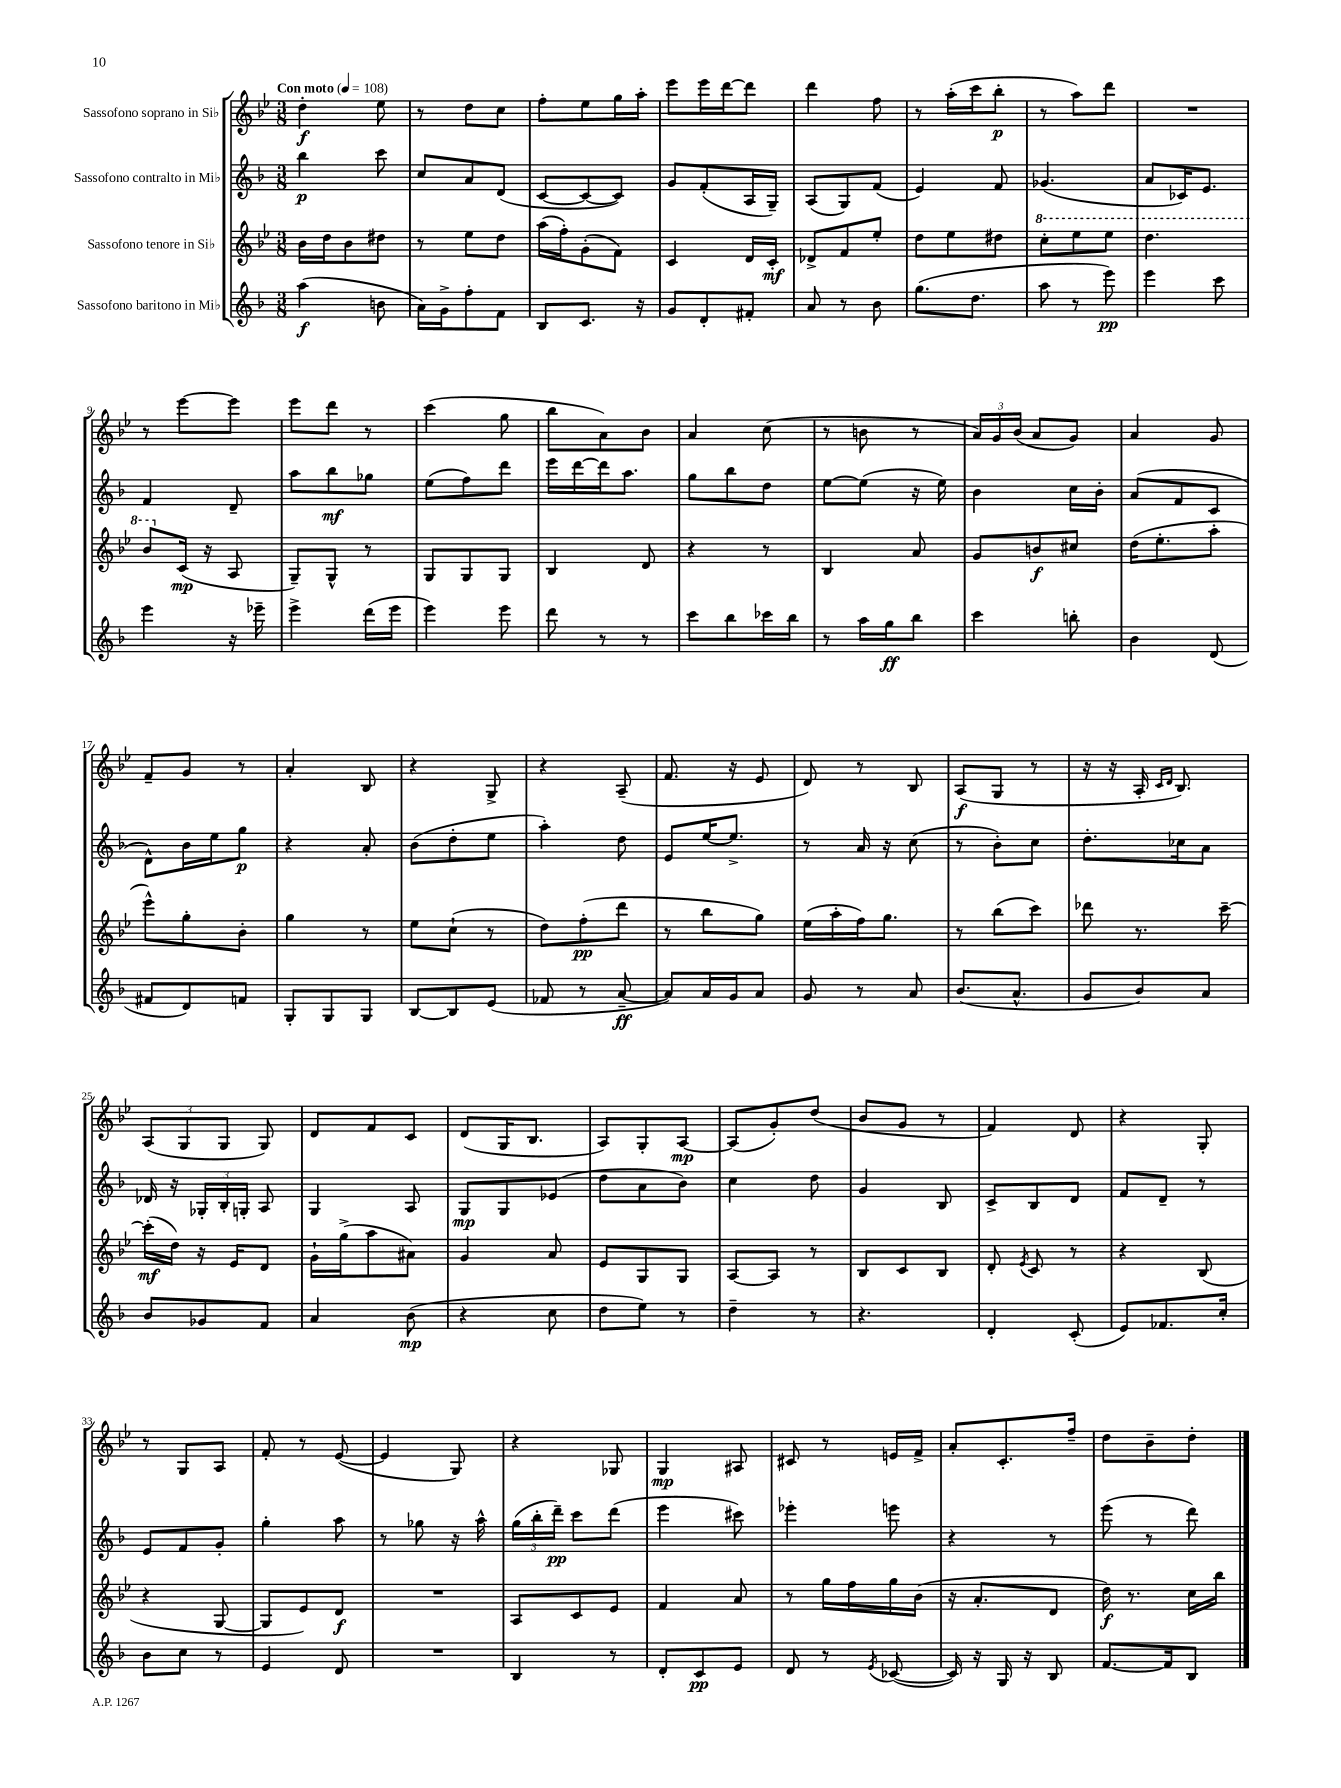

**kern	**kern	**kern	**kern
*staff4	*staff3	*staff2	*staff1
*clefG2	*clefG2	*clefG2	*clefG2
*k[b-]	*k[b-e-]	*k[b-]	*k[b-e-]
*M3/8	*M3/8	*M3/8	*M3/8
*MM108	*MM108	*MM108	*MM108
(4aa\	16b-\LL	4bb-\	4dd'\
.	16dd\J	.	.
.	8b-\	.	.
8b\	8dd#\J	8ccc\	8ee-\
=	=	=	=
16a\LL)	8r	8cc/L	8r
16g^\J	.	.	.
8ff'\	8ee-\L	8a/	8dd\L
8f\J	8dd\J	(8d/J	8cc\J
=	=	=	=
8B-/L	(16aa\LL	[8c/L	8ff'\L
.	16ff'\J)	.	.
8.c/J	(8g'\	8c/_	8ee-\
.	8f\J)	8c/]J)	16gg\L
16r	.	.	16aa'\JJ
=	=	=	=
8g/L	4c/	8g/L	8eee-\L
8d'/	.	(8f'/	16eee-\L
.	.	.	[16ddd\J
8f#'/J	16d/LL	16A/L	8ddd\]J
.	16c'/JJ	16G~/JJ)	.
=	=	=	=
8a/	8d-^/L	(8A/L	4ddd\
8r	8f/	8G/)	.
8b-\	8ee-'/J	(8f/J	8ff\
=	=	=	=
(8.gg\L	8dd\L	4e/)	8r
.	8ee-\	.	(16aa'\LL
8.dd\J	.	.	16ccc\J
.	8dd#\J	8f/	8bb-'\J
=	=	=	=
8aa\	8ccc'\L	(4.g-/	8r
8r	8eee-\	.	8aa\L)
8eee\)	8eee-\J	.	8ddd\J
=	=	=	=
4eee\	4.ddd\	8a/L	4.r
.	.	16c-/K)	.
.	.	8.e/J	.
8ccc\	.	.	.
=	=	=	=
4eee\	8bb-/L	4f/	8r
.	(16c/Jk	.	[8eee-\L
.	16r	.	.
16r	8A/	8d~/	8eee-\]J
16eee-~\	.	.	.
=	=	=	=
4eee^\	8G~/L)	8aa\L	8eee-\L
.	8G^^/J	8bb-\	8ddd\J
(16ddd\LL	8r	8gg-\J	8r
16eee\JJ	.	.	.
=	=	=	=
4eee\)	8G/L	(8ee\L	(4ccc\
.	8G/	8ff\)	.
8eee\	8G/J	8ddd\J	8gg\
=	=	=	=
8ddd\	4B-/	16eee\LL	8bb-\L
.	.	[16ddd\	.
8r	.	16ddd\]J	8a\)
.	.	8.aa\J	.
8r	8d/	.	8b-\J
=	=	=	=
8ccc\L	4r	8gg\L	4a/
8bb-\	.	8bb-\	.
16ccc-\L	8r	8dd\J	(8cc\
16bb-\JJ	.	.	.
=	=	=	=
8r	4B-/	[8ee\L	8r
16aa\LL	.	(8ee\]J	8b\
16gg\J	.	.	.
8bb-\J	8a/	16r	8r
.	.	16ee\)	.
=	=	=	=
4ccc\	8g/L	4b-\	24a/LL)
.	.	.	24g/
.	.	.	(24b-/JJ
.	8b/	.	8a/L
8bb'\	8cc#/J	16cc\LL	8g/J)
.	.	16b-'\JJ	.
=	=	=	=
4b-\	(16dd\LK	(8a/L	4a/
.	8.ee-'\	.	.
.	.	8f/	.
(8d/	8aa'\J	8c/J	8g/
=	=	=	=
8f#/L	8eee-^^\L)	8d^^\L)	8f~/L
8d/)	8gg'\	16b-\L	8g/J
.	.	16ee\J	.
8f/J	8b-'\J	8gg\J	8r
=	=	=	=
8G'/L	4gg\	4r	4a'/
8G/	.	.	.
8G/J	8r	8a'/	8B-/
=	=	=	=
[8B-/L	8ee-\L	(8b-\L	4r
8B-/]	(8cc`\J	8dd'\	.
(8e/J	8r	8ee\J	8G^/
=	=	=	=
8f-/	8dd\L)	4aa'\)	4r
8r	(8ff'\	.	.
[8a~/	8ddd\J	8dd\	(8A~/
=	=	=	=
8a/]L)	8r	8e/L	8.f/
16a/L	8bb-\L	[16ee/K	.
16g/J	.	8.ee^/]J	16r
8a/J	8gg\J)	.	8e-/
=	=	=	=
8g/	(16ee-\LL	8r	8d/)
.	16aa'\	.	.
8r	16ff\J)	16a/	8r
.	8.gg\J	16r	.
8a/	.	(8cc\	8B-/
=	=	=	=
(8.b-/L	8r	8r	(8A/L
.	(8bb-\L	8b-'\L)	8G/J
8.a^^/J	.	.	.
.	8ccc\J)	8cc\J	8r
=	=	=	=
8g/L	8ddd-\	8.dd'\L	16r
.	.	.	16r
8b-/)	8.r	.	16A'/
.	.	.	16qqc/LL
.	.	.	16qqd/JJ
.	.	16cc-\k	8.B-/)
8a/J	.	8a\J	.
.	[16ccc~\	.	.
=	=	=	=
8b-/L	(16ccc'\]LL	16d-/	(12A/L
.	16dd\JJ)	16r	.
.	.	.	12G/
8g-/	16r	24G-'/LL	.
.	.	24B-'/	12G/J
.	16e-/LK	.	.
.	.	24G'/JJ	.
8f/J	8d/J	8A/	8G/)
=	=	=	=
4a/	16g`\LL	4G/	8d/L
.	(16gg^\J	.	.
.	8aa\	.	8f/
(8b-\	8a#\J)	8A/	8c/J
=	=	=	=
4r	4g/	8G/L	(8d/L
.	.	8G/	16G/K
.	.	.	8.B-/J
8cc\	8a/	(8e-/J	.
=	=	=	=
8dd\L	8e-/L	8dd\L	8A/L)
8ee\J)	8G/	8a\	8G'/
8r	8G/J	8b-\J)	[8A/J
=	=	=	=
4dd~\	[8A/L	4cc\	(8A/]L
.	8A/]J	.	8g'/)
8r	8r	8dd\	(8dd/J
=	=	=	=
4.r	8B-/L	4g/	8b-/L
.	8c/	.	8g/J
.	8B-/J	8B-/	8r
=	=	=	=
4d'/	8d'/	8c^/L	4f/)
.	8qe-/	.	.
.	8c/	8B-/	.
(8c'/	8r	8d/J	8d/
=	=	=	=
8e/L)	4r	8f/L	4r
8.f-/	.	8d~/J	.
.	(8B-/	8r	8G'/
16cc'/Jk	.	.	.
=	=	=	=
8b-\L	4r	8e/L	8r
8cc\J	.	8f/	8G/L
8r	[8G/	8g'/J	8A/J
=	=	=	=
4e/	8G/]L	4gg'\	8f'/
.	8e-/)	.	8r
8d/	8d/J	8aa\	([8e-/
=	=	=	=
4.r	4.r	8r	4e-/]
.	.	8gg-\	.
.	.	16r	8G/)
.	.	16aa^^\	.
=	=	=	=
4B-/	8A/L	(24gg\LL	4r
.	.	24bb-'\	.
.	.	24ddd~\JJ)	.
.	8c/	8ccc\L	.
8r	8e-/J	(8ddd\J	8G-/
=	=	=	=
8d'/L	4f/	4eee\	4G/
8c/	.	.	.
8e/J	8a/	8ccc#\)	8A#/
=	=	=	=
8d/	8r	4eee-'\	8c#/
8r	16gg\LL	.	8r
.	16ff\	.	.
8qe/	.	.	.
([8c-/	16gg\	8eee\	16e/LL
.	(16b-\JJ	.	16f^/JJ
=	=	=	=
16c-/])	16r	4r	8a'/L
16r	8.a'/L	.	.
16G/	.	.	8.c'/
16r	.	.	.
8B-/	8d/J	8r	.
.	.	.	16ff~/Jk
=	=	=	=
[8.f/L	16dd\)	(8eee\	8dd\L
.	8.r	.	.
.	.	8r	8b-~\
16f/]k	.	.	.
8B-/J	16cc\LL	8ddd\)	8dd'\J
.	16bb-\JJ	.	.
==	==	==	==
*-	*-	*-	*-
